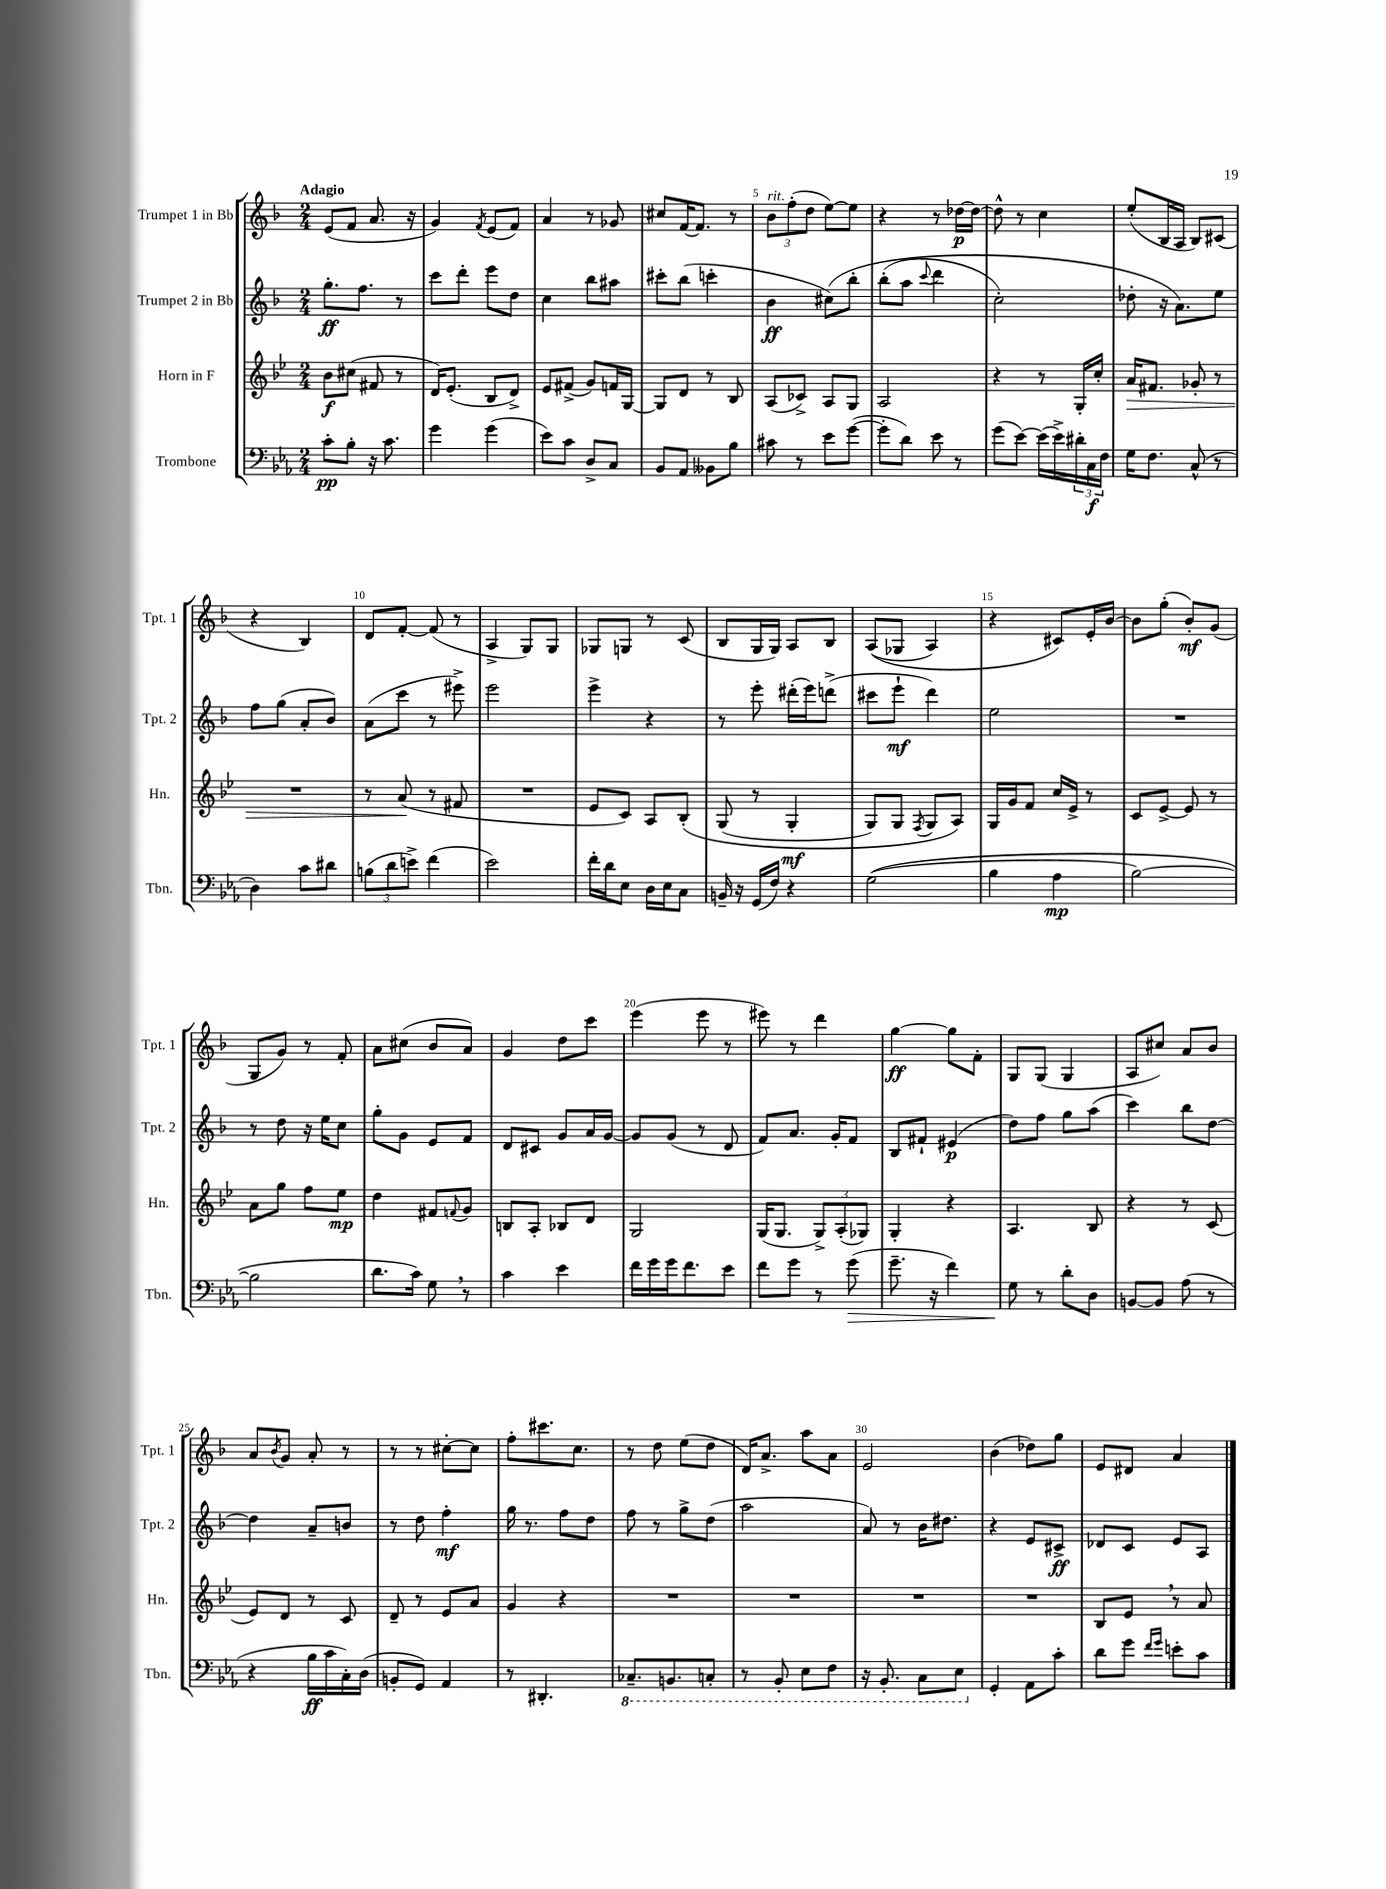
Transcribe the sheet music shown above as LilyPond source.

<<
\new StaffGroup <<
\new Staff = "s0" \with { instrumentName = "Trumpet 1 in Bb" shortInstrumentName = "Tpt. 1" } {
    \clef treble \key f \major \numericTimeSignature \time 2/4 \tempo "Adagio"
    e'8( f'8 a'8. r16 |
    g'4) \acciaccatura { f'8 } e'8( f'8) |
    a'4 r8 ges'8 |
    cis''8 f'16~ f'8. r8 |
    \tuplet 3/2 { bes'8^\markup { \italic "rit." } f''8-.( d''8 } e''8~) e''8 |
    r4 r8 des''16~\p des''16~ |
    des''8-^ r8 c''4 |
    e''8-.( bes16 a16 bes8) cis'8( |
    r4 bes4) |
    d'8 f'8~-. f'8( r8 |
    a4-> g8) g8 |
    ges8 g8 r8 c'8( |
    bes8 g16 g16) a8 bes8 |
    a8(\( ges8 a4) |
    r4 cis'8\) e'16-. bes'16~ |
    bes'8 g''8-.( bes'8-.\mf) g'8( |
    g8 g'8) r8 f'8-. |
    a'8 cis''8( bes'8 a'8) |
    g'4 d''8 c'''8 |
    e'''4( e'''8 r8 |
    eis'''8) r8 d'''4 |
    g''4~\ff g''8 f'8-. |
    g8 g8( g4 |
    a8 cis''8) a'8 bes'8 |
    a'8 \acciaccatura { bes'8 } g'8 a'8-. r8 |
    r8 r8 cis''8~-. cis''8 |
    f''8-. cis'''8. c''8. |
    r8 d''8 e''8( d''8 |
    d'16) a'8.-> a''8 a'8 |
    e'2 |
    bes'4( des''8) g''8 |
    e'8 dis'8 a'4 \bar "|." |
}
\new Staff = "s1" \with { instrumentName = "Trumpet 2 in Bb" shortInstrumentName = "Tpt. 2" } {
    \clef treble \key f \major \numericTimeSignature \time 2/4
    g''8.-.\ff f''8. r8 |
    c'''8 d'''8-. e'''8 d''8 |
    c''4 bes''8 ais''8 |
    cis'''8-. bes''8( c'''4-. |
    bes'4\ff cis''8)\( bes''8-. |
    bes''8-.( a''8 \appoggiatura { c'''8 } d'''4 |
    c''2-.) |
    des''8-. r16 a'8.\) e''8 |
    f''8 g''8( a'8-. bes'8) |
    a'8( c'''8 r8 eis'''8->) |
    e'''2 |
    e'''4-> r4 |
    r8 e'''8-. dis'''16-.( e'''16) d'''8->( |
    cis'''8 e'''8-!\mf d'''4) |
    e''2 |
    R2 |
    r8 d''8 r16 e''16 c''8 |
    g''8-. g'8 e'8 f'8 |
    d'8 cis'8 g'8 a'16 g'16~ |
    g'8 g'8( r8 d'8 |
    f'8) a'8. g'16-. f'8 |
    bes8 fis'8-! eis'4\p( |
    d''8) f''8 g''8 a''8( |
    c'''4) bes''8 d''8~ |
    d''4 a'8-- b'8 |
    r8 d''8 f''4-.\mf |
    g''16 r8. f''8 d''8 |
    f''8 r8 g''8-> d''8( |
    a''2 |
    a'8) r8 bes'16 dis''8. |
    r4 e'8 cis'8->\ff |
    des'8 c'8 e'8 a8 \bar "|." |
}
\new Staff = "s2" \with { instrumentName = "Horn in F" shortInstrumentName = "Hn." } {
    \clef treble \key bes \major \numericTimeSignature \time 2/4
    bes'8\f cis''8( fis'8 r8 |
    d'16) ees'8.-.( bes8 d'8->) |
    ees'8 fis'8->( g'8) f'16 g16~ |
    g8 d'8 r8 bes8 |
    a8( ces'8->) a8 g8 |
    a2 |
    r4 r8 g16-. c''16-. |
    a'16\> fis'8. ges'8-. r8 |
    R2 |
    r8 a'8\!( r8 fis'8 |
    R2 |
    ees'8 c'8) a8 bes8-.\( |
    g8( r8 g4-.\mf |
    g8) g8 \acciaccatura { f8 } g8 a8\) |
    g16 g'16 f'8 c''16 ees'16-> r8 |
    c'8 ees'8~-> ees'8 r8 |
    a'8 g''8 f''8 ees''8\mp |
    d''4 fis'8 \appoggiatura { f'8 } g'8 |
    b8 a8-. bes8 d'8 |
    g2 |
    g16( g8. \tuplet 3/2 { g8->) a8-.( ges8) } |
    g4-. r4 |
    a4. bes8 |
    r4 r8 c'8( |
    ees'8) d'8 r8 c'8 |
    d'8-- r8 ees'8 a'8 |
    g'4 r4 |
    R2 |
    R2 |
    R2 |
    R2 |
    bes8 ees'8 \breathe r8 a'8 \bar "|." |
}
\new Staff = "s3" \with { instrumentName = "Trombone" shortInstrumentName = "Tbn." } {
    \clef bass \key ees \major \numericTimeSignature \time 2/4
    c'8-.\pp bes8-. r16 c'8. |
    g'4 g'4( |
    ees'8) c'8 d8-> c8 |
    bes,8 aes,8 beses,8 bes8 |
    cis'8 r8 ees'8 g'8~( |
    g'8-. d'8) ees'8 r8 |
    g'8( ees'8~) ees'16( ees'16->) \tuplet 3/2 { dis'16-. c16\f f16 } |
    g16 f8. c8-^( r8 |
    d4) c'8 dis'8 |
    \tuplet 3/2 { b8( d'8 e'8->) } f'4( |
    ees'2) |
    f'16-. d'16 ees8 d16 ees16 c8 |
    b,16-- r16 g,16( f16) r4 |
    g2(\( |
    bes4 aes4\mp |
    bes2~) |
    bes2 |
    d'8. c'16\) g8 \breathe r8 |
    c'4 ees'4 |
    f'16 g'16 g'16 f'8. ees'8 |
    f'8 g'8 r8 g'8\>( |
    g'8.-- r16 f'4) |
    g8\! r8 d'8-. d8 |
    b,8~ b,8 aes8( r8 |
    r4 bes16\ff c'16 c16-.) d16( |
    b,8-. g,8) aes,4 |
    r8 dis,4.-. |
    \ottava #-1 ces,8.-- b,,8. c,8-. |
    r8 bes,,8-. ees,8 f,8 |
    r16 bes,,8.-. c,8 ees,8 \ottava #0 |
    g,4-. aes,8 c'8-. |
    d'8 g'8 \grace { f'16 g'16 } e'8-. c'8 \bar "|." |
}
>>
>>
\layout { \context { \Score \override BarNumber.break-visibility = ##(#f #t #t) barNumberVisibility = #(every-nth-bar-number-visible 5) } }
